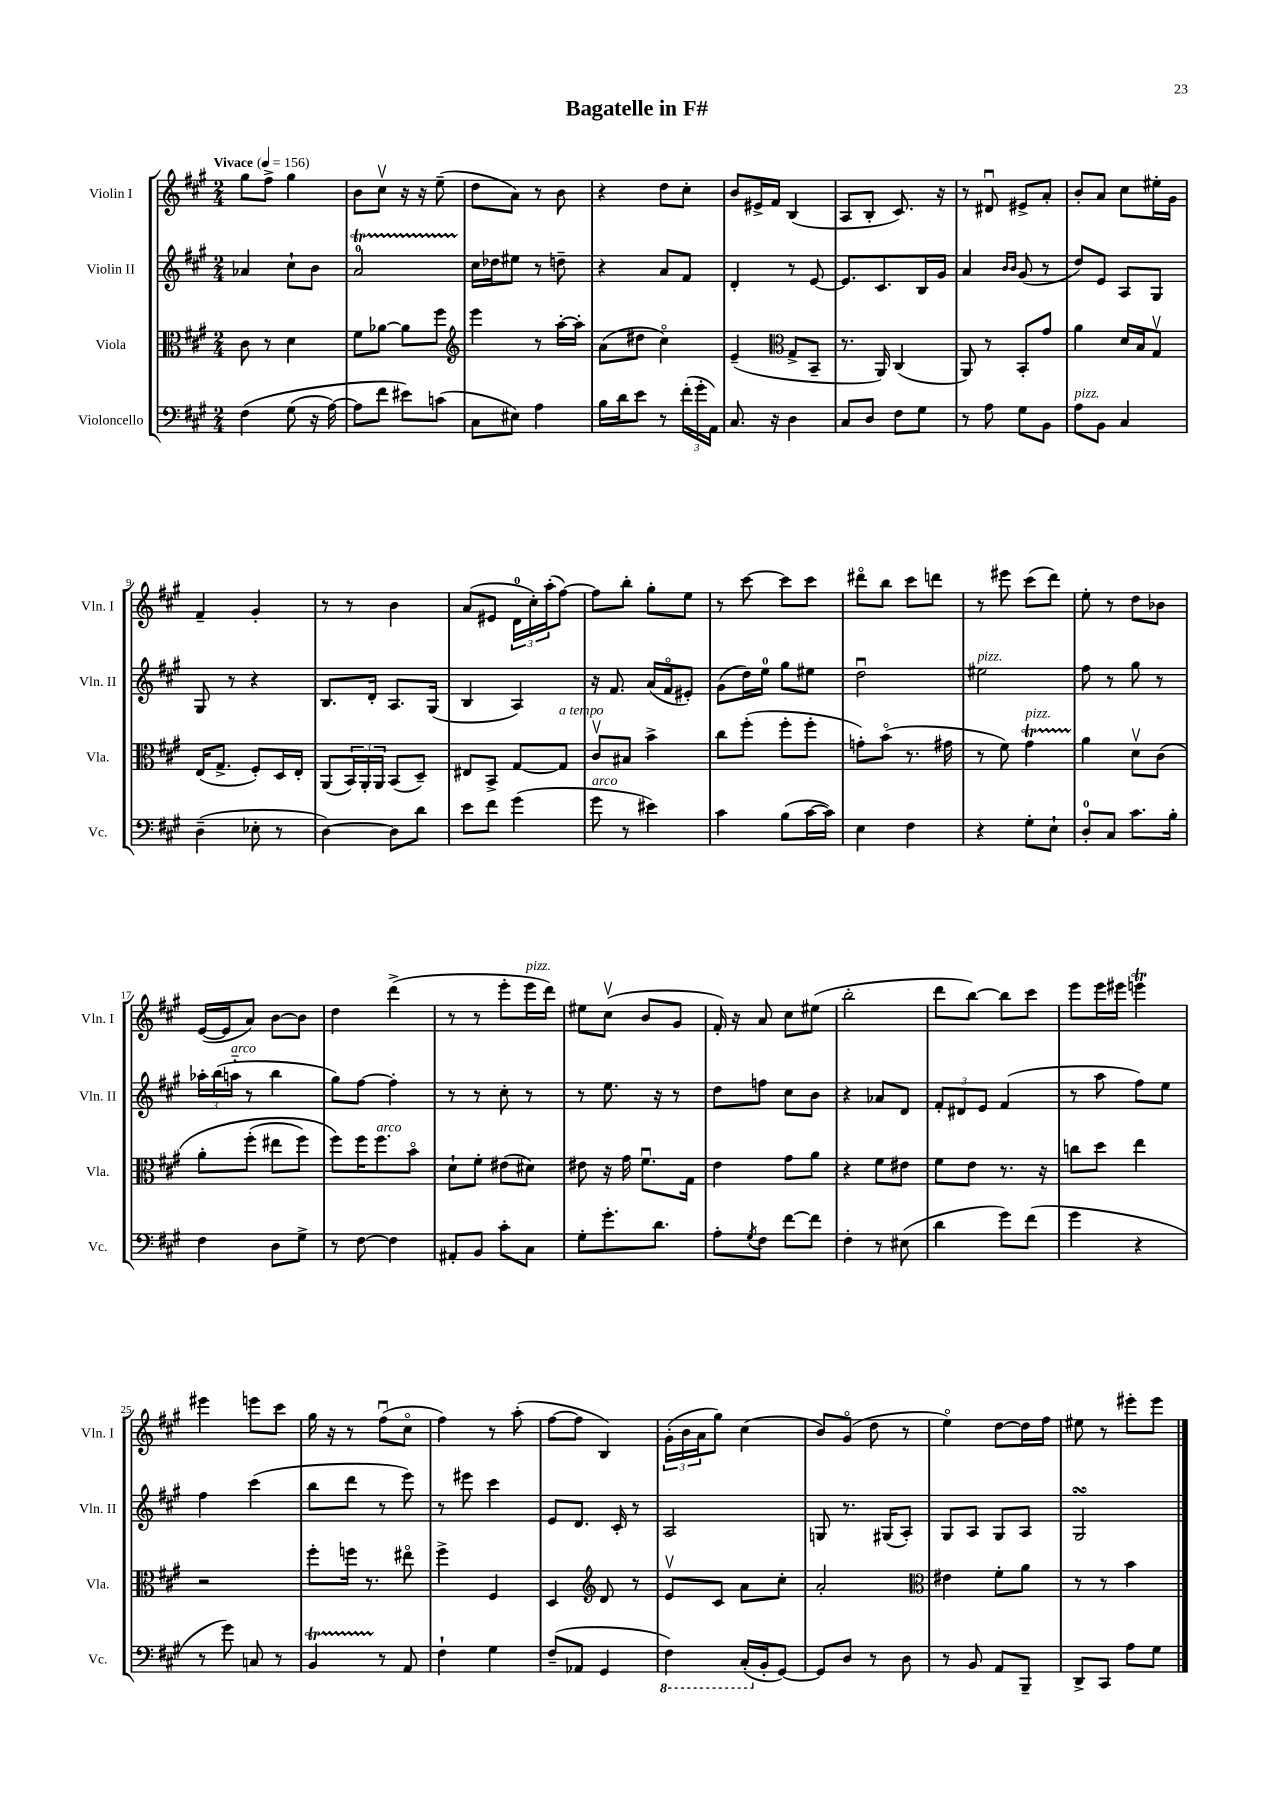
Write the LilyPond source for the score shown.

\header { title = "Bagatelle in F#" }
<<
\new StaffGroup <<
\new Staff = "s0" \with { instrumentName = "Violin I" shortInstrumentName = "Vln. I" } {
    \clef treble \key a \major \numericTimeSignature \time 2/4 \tempo "Vivace" 4 = 156
    gis''8 fis''8-> gis''4 |
    b'8 cis''8\upbow r16 r16 e''8--( |
    d''8 a'8) r8 b'8 |
    r4 d''8 cis''8-. |
    b'8 eis'16-> fis'16 b4( |
    a8 b8-. cis'8.) r16 |
    r8 dis'8\downbow eis'8-> a'8-. |
    b'8-. a'8 cis''8 eis''16-. gis'16 |
    fis'4-- gis'4-. |
    r8 r8 b'4 |
    a'8( eis'8 \tuplet 3/2 { d'16-0 cis''16-.) a''16-.( } fis''8~) |
    fis''8 b''8-. gis''8-. e''8 |
    r8 cis'''8~ cis'''8 cis'''8 |
    dis'''8\flageolet b''8 cis'''8 d'''8 |
    r8 eis'''8 cis'''8( d'''8) |
    e''8-. r8 d''8 bes'8 |
    e'16~( e'16 a'8) b'8~ b'8 |
    d''4 d'''4->( |
    r8 r8 e'''8-. e'''16^\markup { \italic "pizz." } d'''16) |
    eis''8 cis''8\upbow( b'8 gis'8 |
    fis'16-.) r16 a'8 cis''8 eis''8( |
    b''2-. |
    d'''8 b''8~) b''8 cis'''8 |
    e'''8 e'''16 eis'''16 e'''4\trill |
    eis'''4 e'''8 cis'''8 |
    gis''16 r16 r8 fis''8\downbow( cis''8\flageolet |
    fis''4) r8 a''8-.( |
    fis''8~ fis''8 b4) |
    \tuplet 3/2 { gis'16-.( b'16 a'16 } gis''8) cis''4( |
    b'8) gis'8\flageolet( d''8 r8 |
    e''4\flageolet) d''8~ d''16 fis''16 |
    eis''8 r8 eis'''8-. eis'''8 \bar "|." |
}
\new Staff = "s1" \with { instrumentName = "Violin II" shortInstrumentName = "Vln. II" } {
    \clef treble \key a \major \numericTimeSignature \time 2/4
    aes'4 cis''8-! b'8 |
    a'2-0\startTrillSpan |
    cis''16\stopTrillSpan des''16 eis''8 r8 d''8-- |
    r4 a'8 fis'8 |
    d'4-. r8 e'8~ |
    e'8. cis'8. b16 gis'16 |
    a'4 \grace { b'16 b'16 } gis'8( r8 |
    d''8) e'8 a8 gis8 |
    gis8 r8 r4 |
    b8. d'16-. a8. gis16( |
    b4 a4) |
    r16 fis'8. a'16( fis'16\flageolet eis'8-.) |
    gis'8( d''16) e''16-0 gis''8 eis''8 |
    d''2\downbow |
    eis''2^\markup { \italic "pizz." } |
    fis''8 r8 gis''8 r8 |
    \tuplet 3/2 { aes''16-. b''16( a''16-_^\markup { \italic "arco" } } r8 b''4 |
    gis''8) fis''8~ fis''4-. |
    r8 r8 cis''8-. r8 |
    r8 e''8. r16 r8 |
    d''8 f''8 cis''8 b'8 |
    r4 aes'8 d'8 |
    \tuplet 3/2 { fis'8-. dis'8 e'8 } fis'4( |
    r8 a''8 fis''8) e''8 |
    fis''4 cis'''4( |
    b''8 d'''8 r8 e'''8) |
    r8 eis'''8 cis'''4 |
    e'8 d'8. cis'16-. r8 |
    a2 |
    g8 r8. gis16( a8-.) |
    gis8 a8 gis8 a8 |
    gis2\turn \bar "|." |
}
\new Staff = "s2" \with { instrumentName = "Viola" shortInstrumentName = "Vla." } {
    \clef alto \key a \major \numericTimeSignature \time 2/4
    cis'8 r8 d'4 |
    fis'8 aes'8~ aes'8 fis''8 |
    \clef treble e'''4 r8 a''16~-. a''16-. |
    a'8( dis''8 cis''4\flageolet) |
    e'4--( \clef alto gis8-> b,8-- |
    r8. a,16) cis4( |
    a,8) r8 b,8-. gis'8 |
    a'4 d'16 b16 gis8\upbow |
    e16( gis8.-> fis8-.) d16 e16-. |
    a,8( \tuplet 3/2 { b,16) a,16-. a,16 } b,8( d8--) |
    eis8 b,8-> gis8~ gis8^\markup { \italic "a tempo" } |
    cis'8\upbow bis8 b'4-> |
    cis''8 fis''8-.( fis''8-. fis''8-. |
    g'8-.) b'8\flageolet( r8. gis'16 |
    r8 fis'8) gis'4\startTrillSpan^\markup { \italic "pizz." } |
    a'4\stopTrillSpan d'8\upbow cis'8\( |
    a'8-. fis''8-.( eis''8 fis''8) |
    fis''8\) fis''16 fis''8.^\markup { \italic "arco" } b'8\flageolet |
    d'8-! fis'8-. eis'8( dis'8) |
    eis'8 r16 gis'16 fis'8.\downbow gis16 |
    e'4 gis'8 a'8 |
    r4 fis'8 eis'8 |
    fis'8 e'8 r8. r16 |
    c''8 d''8 e''4 |
    r2 |
    fis''8-. f''16 r8. eis''8\flageolet |
    fis''4-> fis4 |
    d4 \clef treble d'8 r8 |
    e'8\upbow cis'8 a'8 cis''8-. |
    a'2-. |
    \clef alto eis'4 fis'8-. a'8 |
    r8 r8 b'4 \bar "|." |
}
\new Staff = "s3" \with { instrumentName = "Violoncello" shortInstrumentName = "Vc." } {
    \clef bass \key a \major \numericTimeSignature \time 2/4
    fis4\( gis8( r16 a16~) |
    a8 fis'8 eis'8\) c'8( |
    cis8 eis8) a4 |
    b16 d'16 e'8 r8 \tuplet 3/2 { fis'16-.( gis'16-. a,16) } |
    cis8. r16 d4 |
    cis8 d8 fis8 gis8 |
    r8 a8 gis8 b,8 |
    a8^\markup { \italic "pizz." } b,8 cis4 |
    d4--( ees8-. r8 |
    d4~) d8 d'8 |
    e'8 fis'8 gis'4( |
    gis'8^\markup { \italic "arco" } r8 eis'4) |
    cis'4 b8( cis'16~ cis'16) |
    e4 fis4 |
    r4 gis8-. e8-! |
    d8-0-. cis8 cis'8. b16-. |
    fis4 d8 gis8-> |
    r8 fis8~ fis4 |
    ais,8-. b,8 cis'8-. cis8 |
    gis8-. gis'8.-. d'8. |
    a8-. \acciaccatura { gis8 } fis8 fis'8~ fis'8 |
    fis4-. r8 eis8( |
    d'4 gis'8) fis'8( |
    gis'4 r4 |
    r8 gis'8) c8 r8 |
    b,4\startTrillSpan r8\stopTrillSpan a,8 |
    fis4-! gis4 |
    fis8--( aes,8 gis,4 |
    \ottava #-1 fis,4) cis,16-.( \ottava #0 b,16-. gis,8~) |
    gis,8 d8 r8 d8 |
    r8 b,8 a,8 b,,8-- |
    d,8-> cis,8 a8 gis8 \bar "|." |
}
>>
>>
